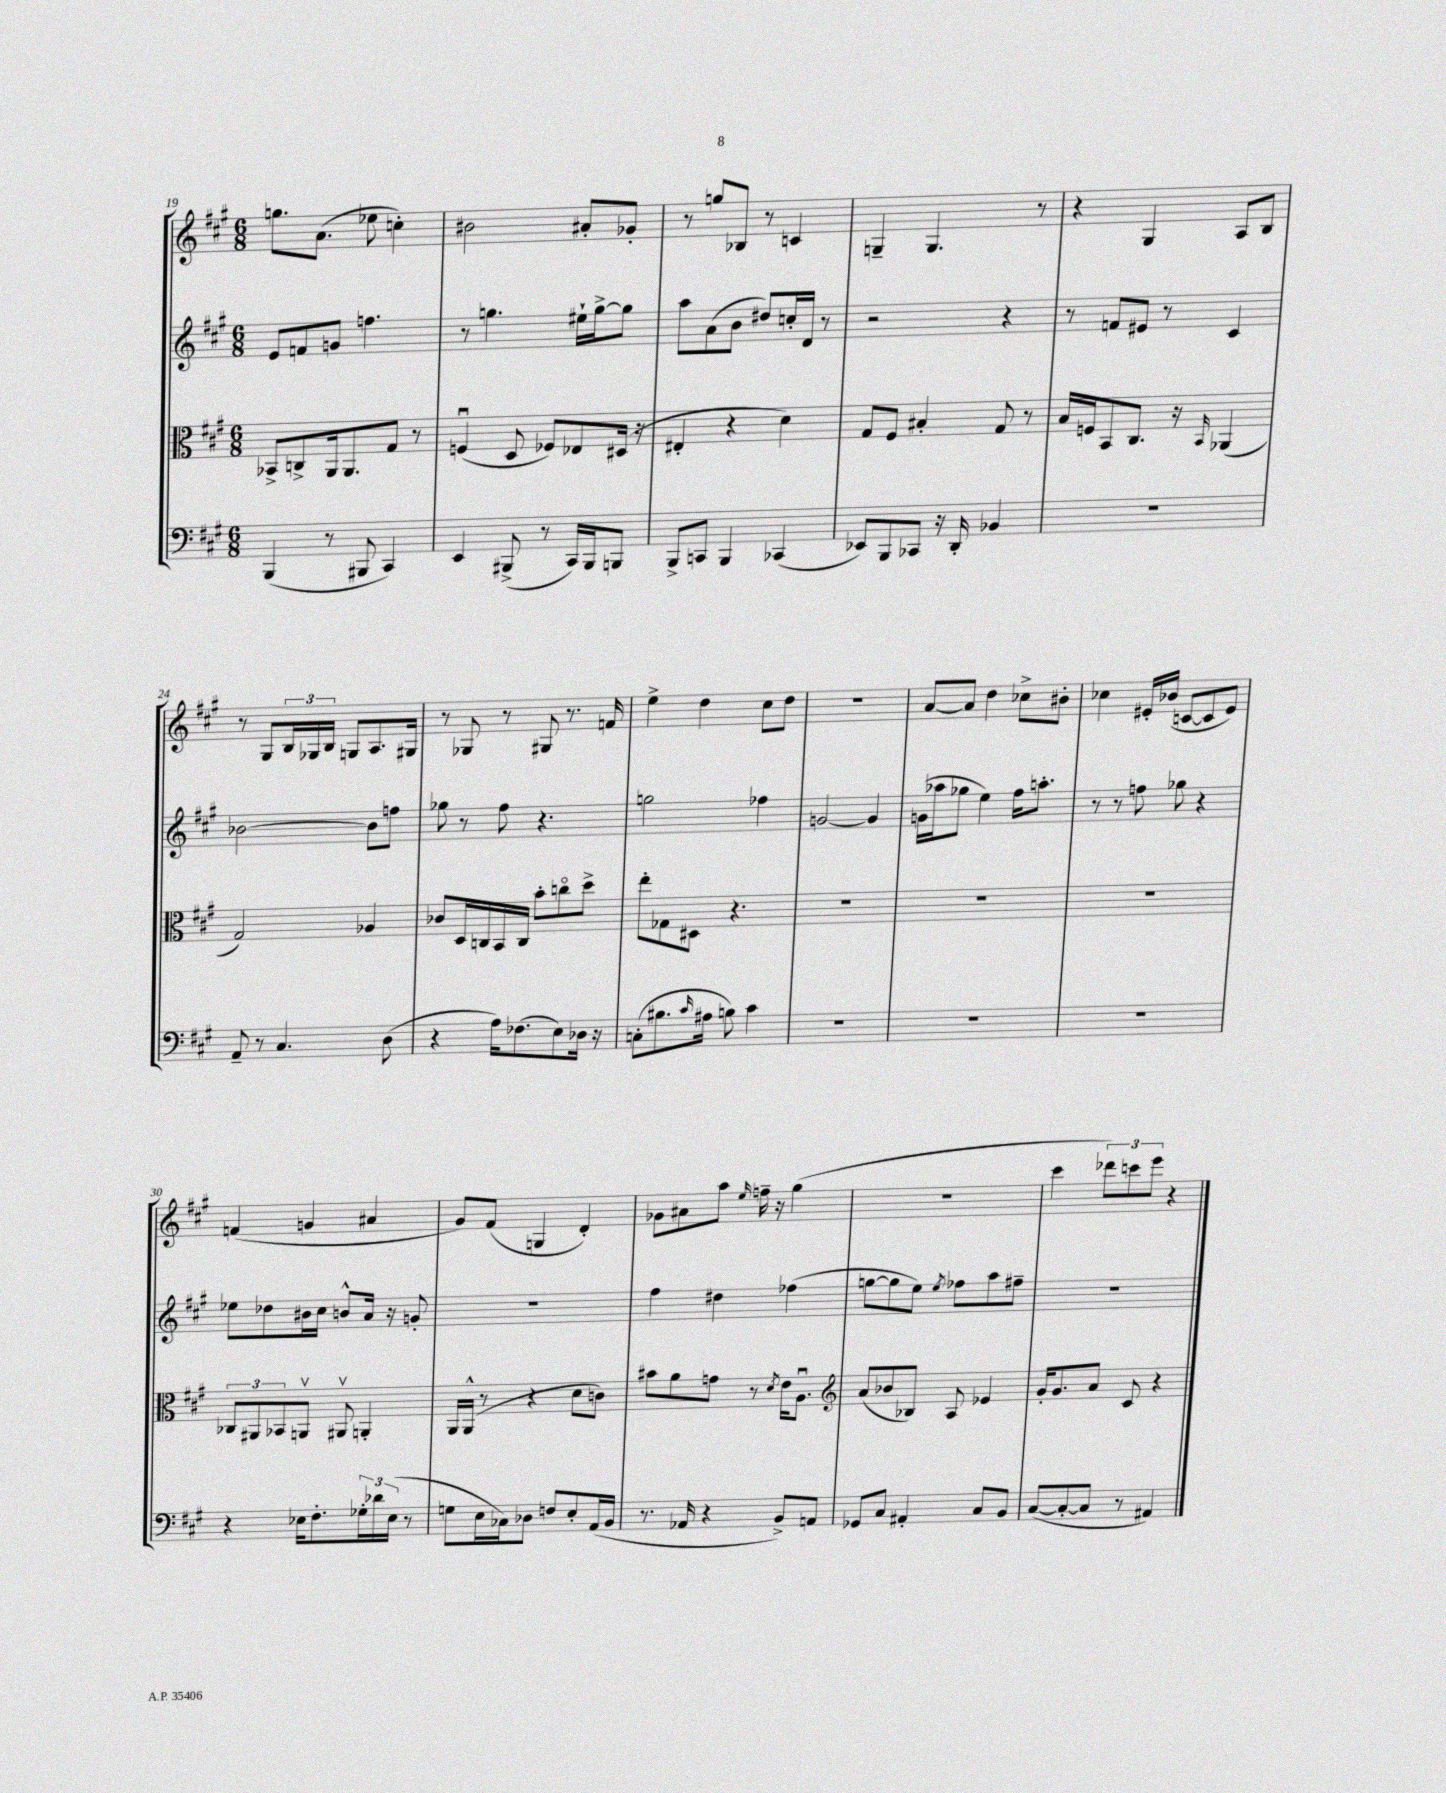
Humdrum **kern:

**kern	**kern	**kern	**kern
*staff4	*staff3	*staff2	*staff1
*clefF4	*clefC3	*clefG2	*clefG2
*k[f#c#g#]	*k[f#c#g#]	*k[f#c#g#]	*k[f#c#g#]
*M6/8	*M6/8	*M6/8	*M6/8
(4BBB	8BB-^	8e	8.gg
.	8C^	8f	.
.	.	.	(8.a
8r	16AA	8g	.
.	8.AA	.	.
8BBB#	.	4.ff	8ee-
4CC#)	8G#	.	4cc')
.	8r	.	.
=	=	=	=
4EE	(4Fu	8r	2b#
.	.	4.gg	.
(8BBB#^	8D	.	.
8r	8F-)	.	.
16CC#)	8E-	16ee#`	8a#'
16BBB#	.	[16gg^	.
8BBB	(16D#	8gg]	8g-'
.	16r	.	.
=	=	=	=
8BBB^	4E#'	8aa	8r
8CC	.	(8a	8gg
4BBB	4r	8b	8B-
.	.	8dd#)	8r
(4CC-	4d)	16cc'	4c
.	.	16d	.
.	.	8r	.
=	=	=	=
8EE-)	8G#	2r	4G~
8BBB	8F#	.	.
8CC-	4B#'	.	4.G
16r	.	.	.
16DD'	.	.	.
4BB-	8G#	4r	.
.	8r	.	8r
=	=	=	=
2.r	16B	8r	4r
.	16F	.	.
.	8BB	8f	.
.	8.C#	8e#	4G#
.	.	8r	.
.	16r	.	.
.	16qqBB	.	.
.	(4AA-	4c#	8A
.	.	.	8B
=	=	=	=
8AA~	2G#)	[2b-	8r
8r	.	.	8G#
4.C#	.	.	24B
.	.	.	24G-
.	.	.	24B
.	.	.	8G
.	4A-	8b-]	8.A
(8D	.	8ff	.
.	.	.	16G#
=	=	=	=
4r	8c-	8gg-	8r
.	16D	8r	8G-
.	16C	.	.
16A)	16BB	8ff#	8r
(8.F-	16C	.	.
.	8b'	4.r	8G#
8E)	8cco	.	8.r
16D-	8dd^	.	.
16r	.	.	16f
=	=	=	=
(8C'	8ee'	2gg	4ee^
8.B#	8G-	.	.
.	8D#	.	4dd
16qqc#	.	.	.
16A#	.	.	.
8B)	4.r	.	.
4c#	.	4ff-	8cc#
.	.	.	8dd
=	=	=	=
2.r	2.r	[2g	2.r
.	.	4g]	.
=	=	=	=
2.r	2.r	(16g	[8a
.	.	16aa-	.
.	.	8gg-	8a]
.	.	4ee)	4dd
.	.	16ff#	8cc-^
.	.	8.aa'	.
.	.	.	8b#'
=	=	=	=
2.r	2.r	8r	4cc-
.	.	8r	.
.	.	8ff	16e#'
.	.	.	(16b-
.	.	8gg-	[8c
.	.	4r	8c]
.	.	.	8e#)
=	=	=	=
4r	12C-	8ee-	(4f
.	12AA#	.	.
.	.	8dd-	.
.	12BB-	.	.
16E-	8AAv	16b#	4g
8.F#'	.	16cc#	.
.	8AA#v	8b^^	.
24G-'	4AA'	16a	4a#
24d-	.	.	.
.	.	16r	.
(24E-	.	.	.
8r	.	8g'	.
=	=	=	=
8G	16AA	2.r	8g#)
.	(16AA^^	.	.
16E	8r	.	(8f#
16C-)	.	.	.
8D-	4r	.	4G
8F	.	.	.
8E'	8d	.	4d')
(16AA	8c)	.	.
16BB	.	.	.
=	=	=	=
8.r	8b#	4ff#	8g-
.	8a	.	8a#
16AA-	.	.	.
4r	8g	4dd#	8aa
.	.	.	16qqee
.	8r	.	16ff~
.	.	.	16r
.	8qd	.	.
8BB^)	16e	(4ff-	(4gg#
.	8.Au	.	.
8AA	.	.	.
=	=	=	=
*	*clefG2	*	*
8GG-	(8a	[8gg	2.r
8C#	8b-	8gg]	.
4AA#'	8B-)	8ee)	.
.	.	8qee	.
.	8A	8ff-	.
8C#	4e-	8aa	.
8BB	.	8ff#~	.
=	=	=	=
([8C#	16g#'	2.r	4ccc#
.	8.g#	.	.
8C#'_	.	.	.
8C#]	8a	.	12ddd-)
.	.	.	12ccc
8r	8c#	.	.
.	.	.	12eee
4AA#)	4r	.	4r
==	==	==	==
*-	*-	*-	*-
